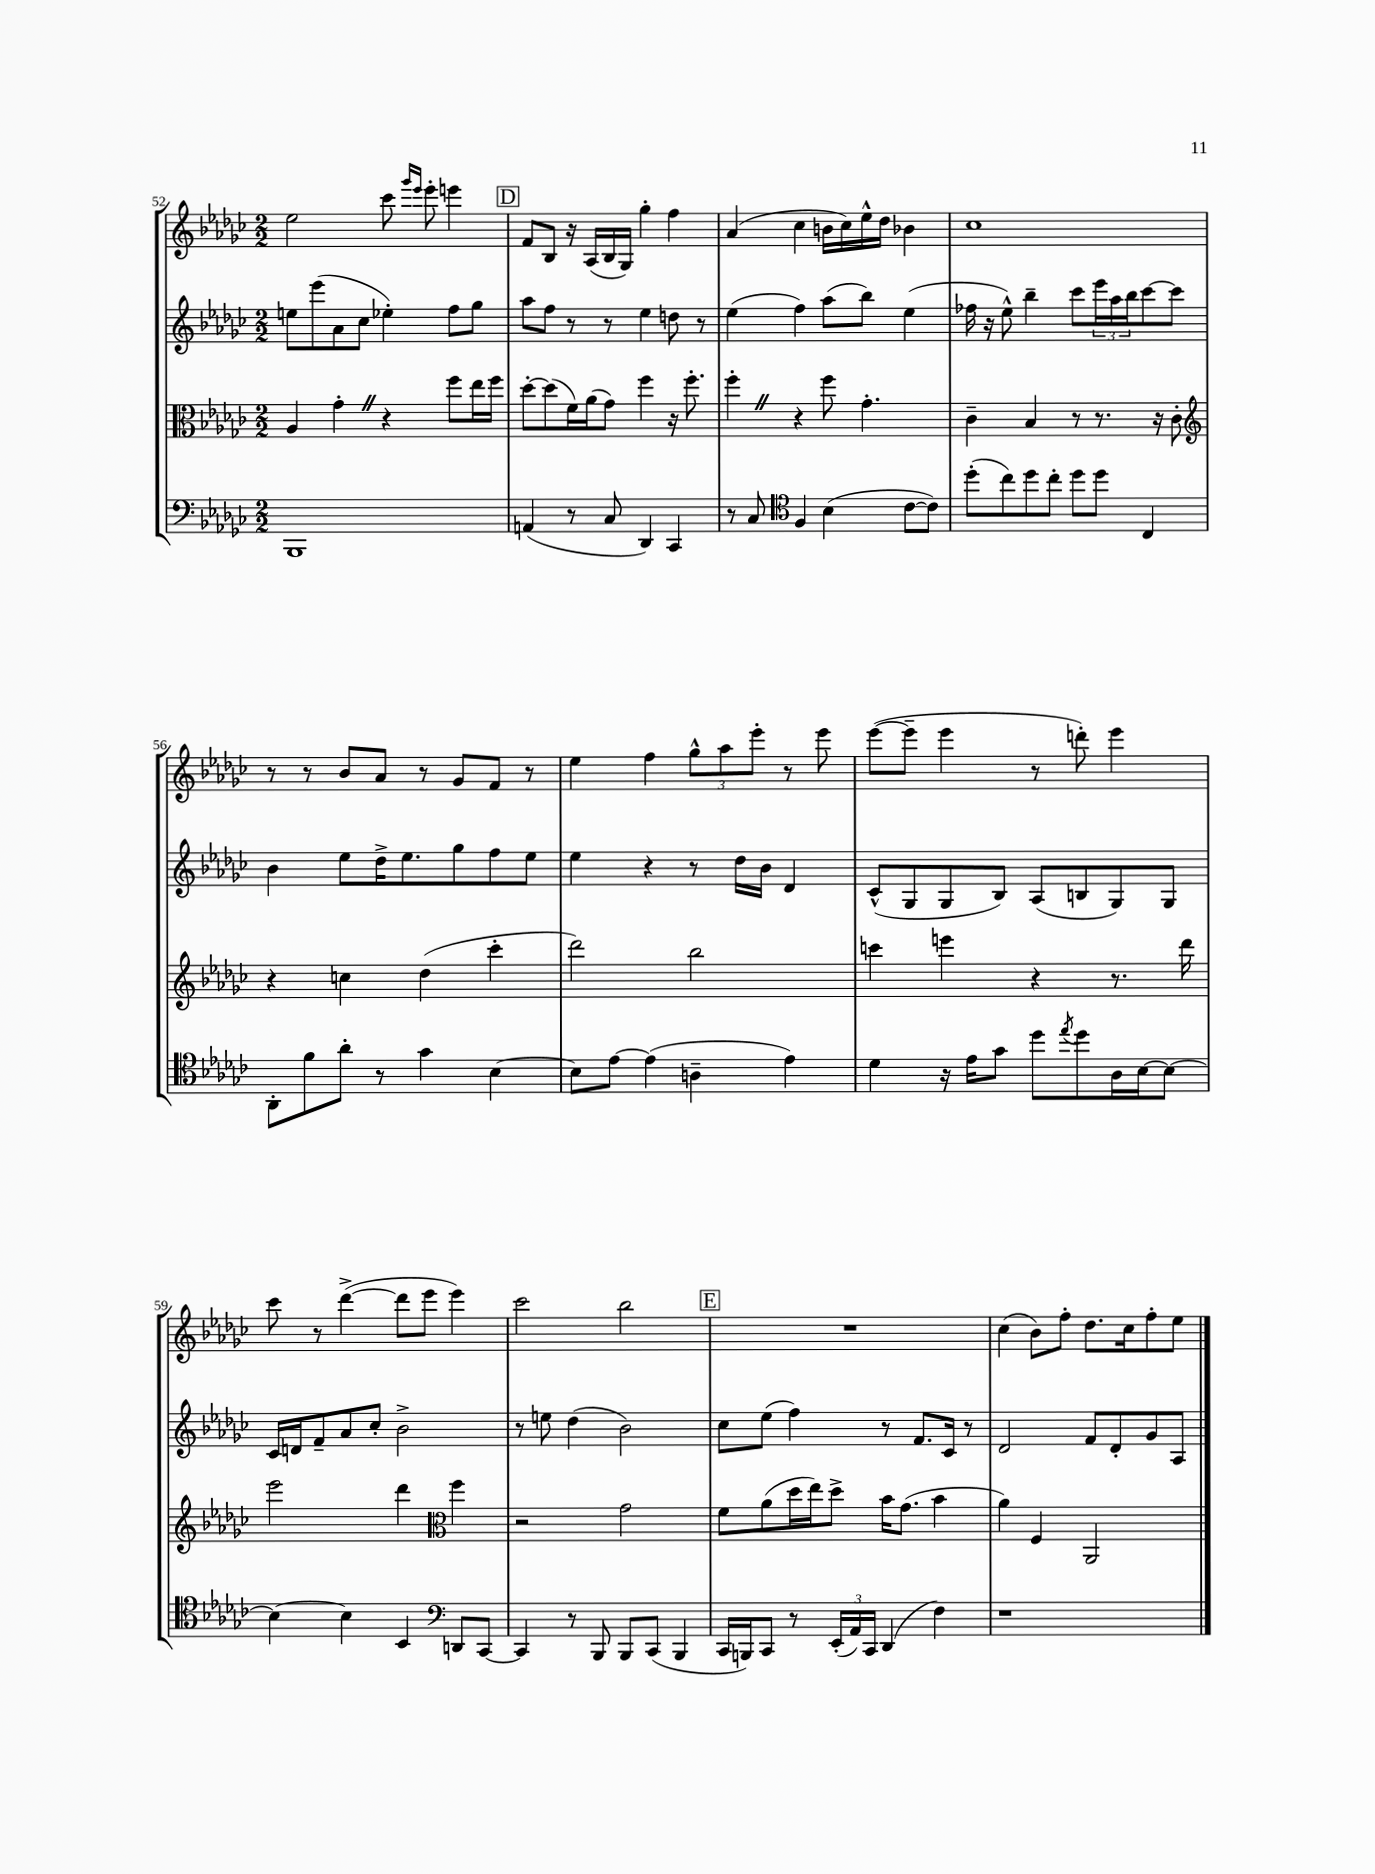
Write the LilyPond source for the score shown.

<<
\new StaffGroup <<
\new Staff = "s0" {
    \clef treble \key ges \major \numericTimeSignature \time 2/2
    ees''2 ces'''8 \grace { ges'''16 ees'''16 } ees'''8-. e'''4 |
    \mark \markup { \box "D" } f'8 bes8 r16 aes16( bes16 ges16) ges''4-. f''4 |
    aes'4( ces''4 b'16 ces''16) ees''16-^ des''16 bes'4 |
    ces''1 |
    r8 r8 bes'8 aes'8 r8 ges'8 f'8 r8 |
    ees''4 f''4 \tuplet 3/2 { ges''8-^ aes''8 ees'''8-. } r8 ees'''8 |
    ees'''8~( ees'''8-- ees'''4 r8 d'''8-.) ees'''4 |
    ces'''8 r8 des'''4~->( des'''8 ees'''8 ees'''4) |
    ces'''2 bes''2 |
    \mark \markup { \box "E" } R1 |
    ces''4( bes'8) f''8-. des''8. ces''16 f''8-. ees''8 \bar "|." |
}
\new Staff = "s1" {
    \clef treble \key ges \major \numericTimeSignature \time 2/2
    e''8 ees'''8( aes'8 ces''8 ees''4-.) f''8 ges''8 |
    \mark \markup { \box "D" } aes''8 f''8 r8 r8 ees''4 d''8 r8 |
    ees''4( f''4) aes''8( bes''8) ees''4( |
    fes''16 r16 ees''8-^) bes''4-- ces'''8 \tuplet 3/2 { ees'''16 aes''16 bes''16 } ces'''8~ ces'''8 |
    bes'4 ees''8 des''16-> ees''8. ges''8 f''8 ees''8 |
    ees''4 r4 r8 des''16 bes'16 des'4 |
    ces'8-^( ges8 ges8 bes8) aes8( b8 ges8) ges8 |
    ces'16 d'16 f'8-- aes'8 ces''8-. bes'2-> |
    r8 e''8 des''4( bes'2) |
    \mark \markup { \box "E" } ces''8 ees''8( f''4) r8 f'8. ces'16 r8 |
    des'2 f'8 des'8-. ges'8 aes8 \bar "|." |
}
\new Staff = "s2" {
    \clef alto \key ges \major \numericTimeSignature \time 2/2
    aes4 ges'4-. \once \override BreathingSign.text = \markup { \musicglyph "scripts.caesura.straight" } \breathe r4 f''8 ees''16 f''16 |
    \mark \markup { \box "D" } des''8~-. des''8( f'16) aes'16( ges'8) f''4 r16 f''8.-. |
    f''4-. \once \override BreathingSign.text = \markup { \musicglyph "scripts.caesura.straight" } \breathe r4 f''8 ges'4.-. |
    ces'4-- bes4 r8 r8. r16 ces'8-. |
    \clef treble r4 c''4 des''4( ces'''4-. |
    des'''2) bes''2 |
    c'''4 e'''4 r4 r8. des'''16 |
    ees'''2 des'''4 \clef alto f''4 |
    r2 ges'2 |
    \mark \markup { \box "E" } f'8 aes'8( des''16 ees''16) des''8-> bes'16 ges'8.( bes'4 |
    aes'4) f4 aes,2 \bar "|." |
}
\new Staff = "s3" {
    \clef bass \key ges \major \numericTimeSignature \time 2/2
    bes,,1 |
    \mark \markup { \box "D" } a,4( r8 ces8 des,4) ces,4 |
    r8 ces8 \clef tenor f4 bes4( ces'8~ ces'8) |
    des''8-.( ces''8) des''8 ces''8-. des''8 des''8 ces4 |
    aes,8-. f'8 aes'8-. r8 ges'4 bes4~ |
    bes8 ees'8~ ees'4( a4-- ees'4) |
    des'4 r16 ees'16 ges'8 des''8 \acciaccatura { ees''8 } des''8 aes16 bes16~ bes8~ |
    bes4~ bes4 bes,4 \clef bass d,8 ces,8~ |
    ces,4 r8 bes,,8 bes,,8 ces,8( bes,,4 |
    \mark \markup { \box "E" } ces,16 b,,16) ces,8 r8 \tuplet 3/2 { ees,16-.( aes,16) ces,16 } des,4( f4) |
    r1 \bar "|." |
}
>>
>>
\layout { \context { \Score currentBarNumber = #52 } }
